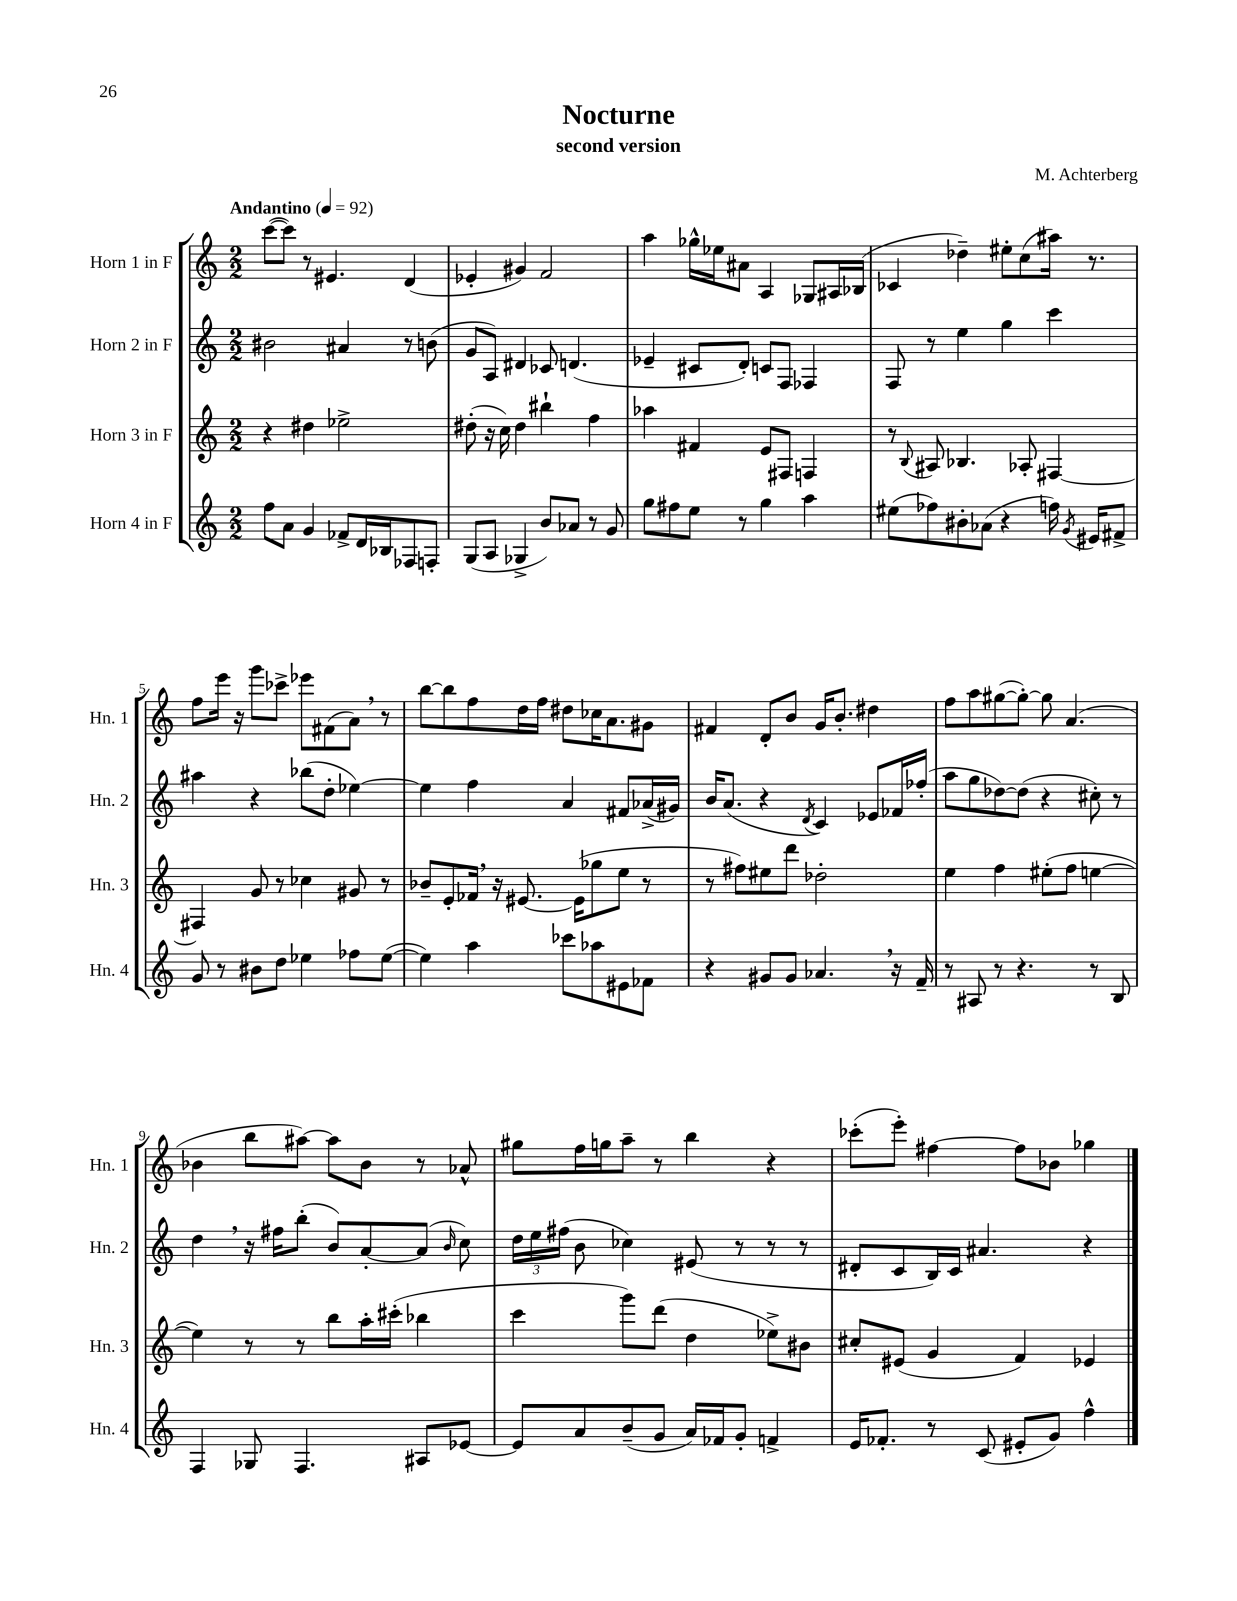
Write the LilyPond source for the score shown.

\header { title = "Nocturne" composer = "M. Achterberg" subtitle = "second version" }
<<
\new StaffGroup <<
\new Staff = "s0" \with { instrumentName = "Horn 1 in F" shortInstrumentName = "Hn. 1" } {
    \clef treble \key c \major \numericTimeSignature \time 2/2 \tempo "Andantino" 4 = 92
    \autoBeamOff c'''8[~( c'''8]) r8 eis'4. d'4( |
    ees'4-. gis'4) f'2 |
    a''4 ges''16[-^ ees''16 ais'8] a4 ges8[ ais16 bes16]( |
    ces'4 des''4--) eis''8[-. c''8( ais''16]) r8. |
    f''8[ e'''16] r16 g'''8[ ces'''8]-> ees'''8[ fis'8( a'8]) \breathe r8 |
    b''8[~ b''8 f''8 d''16 f''16] dis''8[ ces''16 a'8. gis'8] |
    fis'4 d'8[-. b'8] g'16[ b'8.]-. dis''4 |
    f''8[ a''8 gis''8~( gis''8]~-.) gis''8 a'4.( |
    bes'4 b''8[ ais''8]~) ais''8[ bes'8] r8 aes'8-^ |
    gis''8[ f''16 g''16 a''8]-- r8 b''4 r4 |
    ces'''8[-.( e'''8]-.) fis''4~ fis''8[ bes'8] ges''4 \bar "|." |
}
\new Staff = "s1" \with { instrumentName = "Horn 2 in F" shortInstrumentName = "Hn. 2" } {
    \clef treble \key c \major \numericTimeSignature \time 2/2
    \autoBeamOff bis'2 ais'4 r8 b'8( |
    g'8[ a8]) dis'4 ces'8 d'4.( |
    ees'4-- cis'8[ d'8]-.) c'8[ f8] fes4 |
    f8 r8 e''4 g''4 c'''4 |
    ais''4 r4 bes''8[( d''8]-. ees''4~) |
    ees''4 f''4 a'4 fis'8[ aes'16->( gis'16]) |
    b'16[ a'8.]( r4 \acciaccatura { d'8 } c'4) ees'8[ fes'16 fes''16]-.( |
    a''8[ g''8 des''8~) des''8]( r4 cis''8-.) r8 |
    d''4 \breathe r16 fis''16[ b''8]-.( b'8[) a'8~-. a'8]( \grace { b'16 } c''8) |
    \tuplet 3/2 { d''16[ e''16 fis''16]( } b'8 ces''4) eis'8( r8 r8 r8 |
    dis'8[-. c'8 b16) c'16] ais'4. r4 \bar "|." |
}
\new Staff = "s2" \with { instrumentName = "Horn 3 in F" shortInstrumentName = "Hn. 3" } {
    \clef treble \key c \major \numericTimeSignature \time 2/2
    \autoBeamOff r4 dis''4 ees''2-> |
    dis''8-.( r16 c''16) dis''4 bis''4-! f''4 |
    aes''4 fis'4 e'8[ fis8] f4 |
    r8 \appoggiatura { b8 } ais8 bes4. aes8-. fis4~ |
    fis4 g'8 r8 ces''4 gis'8 r8 |
    bes'8[-- e'8-. fes'16] \breathe r16 eis'8.~ eis'16[( ges''8 e''8] r8 |
    r8 fis''8[) eis''8 d'''8] des''2-. |
    e''4 f''4 eis''8[-.( f''8] e''4~ |
    e''4) r8 r8 b''8[ a''16-. cis'''16]-.( bes''4 |
    c'''4 g'''8[) d'''8]( d''4 ees''8[->) bis'8] |
    cis''8[-. eis'8]( g'4 f'4) ees'4 \bar "|." |
}
\new Staff = "s3" \with { instrumentName = "Horn 4 in F" shortInstrumentName = "Hn. 4" } {
    \clef treble \key c \major \numericTimeSignature \time 2/2
    \autoBeamOff f''8[ a'8] g'4 fes'8[-> d'16 bes16 fes8 f8]-. |
    g8[( a8] ges4-> b'8[) aes'8] r8 g'8 |
    g''8[ fis''8 e''8] r8 g''4 a''4 |
    eis''8[( fes''8) bis'8-. aes'8]( r4 f''16) \acciaccatura { g'8 } eis'16[ fis'8]-> |
    g'8 r8 bis'8[ d''8] ees''4 fes''8[ ees''8]~( |
    ees''4) a''4 ces'''8[ aes''8 eis'8 fes'8] |
    r4 gis'8[ gis'8] aes'4. \breathe r16 f'16-- |
    r8 ais8 r8 r4. r8 b8 |
    f4 ges8 f4. ais8[ ees'8]~ |
    ees'8[ a'8 b'8--( g'8] a'16[) fes'16 g'8]-. f'4-> |
    e'16[ fes'8.]-. r8 c'8( eis'8[-. g'8]) f''4-^ \bar "|." |
}
>>
>>
